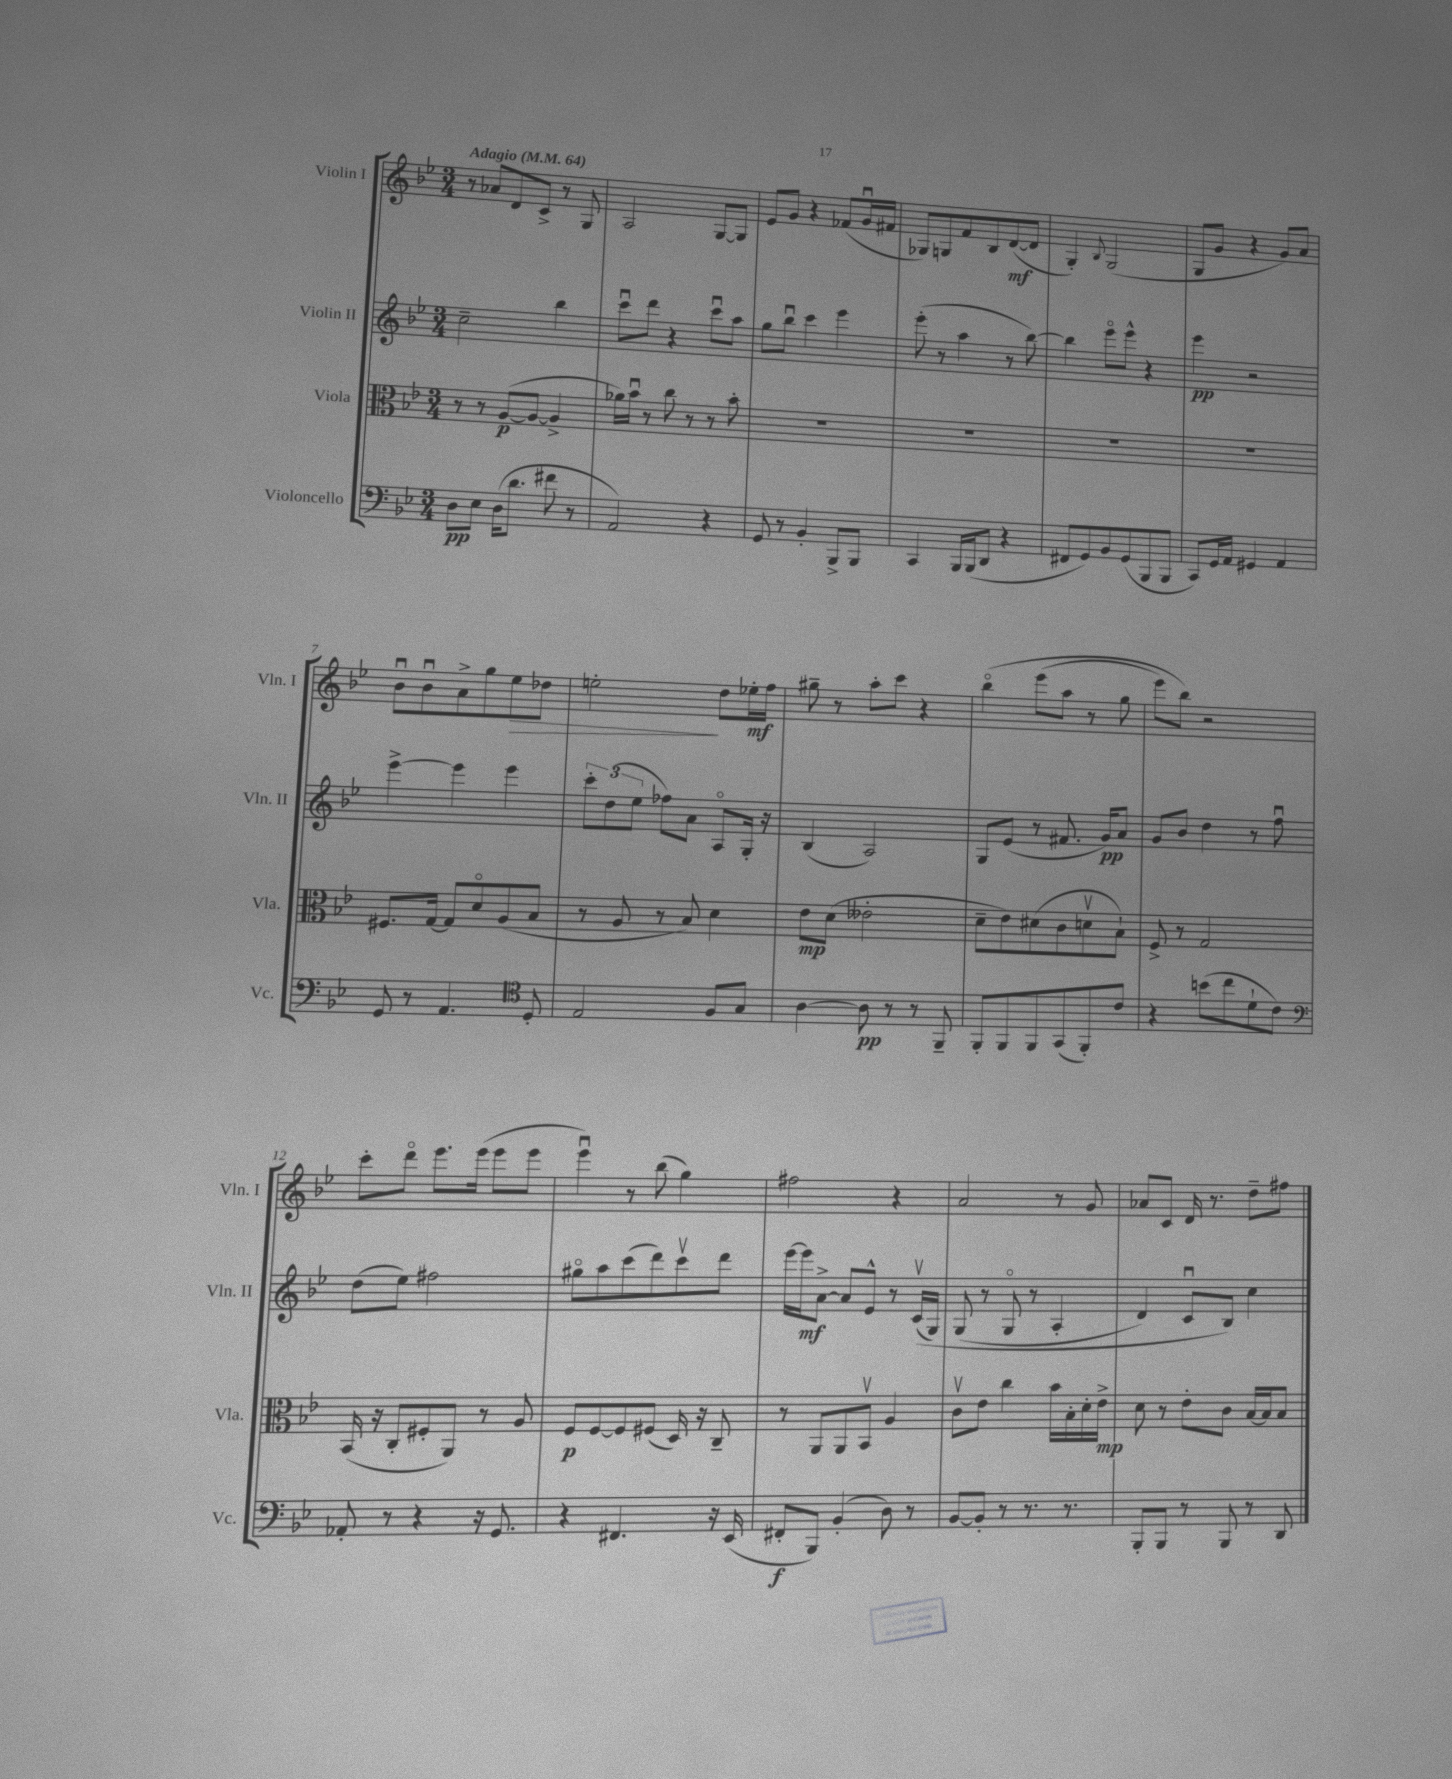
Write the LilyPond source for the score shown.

<<
\new StaffGroup <<
\new Staff = "s0" \with { instrumentName = "Violin I" shortInstrumentName = "Vln. I" } {
    \clef treble \key bes \major \numericTimeSignature \time 3/4 \tempo "Adagio" 4 = 64
    r8 aes'8 d'8 c'8-> r8 g8 |
    a2 g8~ g8 |
    ees'8 g'8 r4 fes'8( g'16\downbow fis'16 |
    ges8) g8 f'8 bes8 d'8~\mf( d'8 |
    g4-.) \appoggiatura { bes8 } g2( |
    g8 g'8 r4 g'8) a'8 |
    bes'8\downbow bes'8\downbow a'8-> g''8 ees''8\> des''8 |
    e''2-.\! d''8 ees''16-.\mf f''16 |
    gis''8-- r8 a''8-. c'''8 r4 |
    bes''4\flageolet\( ees'''8( a''8 r8 g''8 |
    ees'''8) bes''8\) r2 |
    c'''8-. d'''8\flageolet ees'''8. ees'''16( ees'''8 ees'''8 |
    ees'''4\downbow) r8 bes''8( g''4) |
    fis''2 r4 |
    a'2 r8 g'8 |
    aes'8 c'8 d'16 r8. d''8-- fis''8 \bar "|." |
}
\new Staff = "s1" \with { instrumentName = "Violin II" shortInstrumentName = "Vln. II" } {
    \clef treble \key bes \major \numericTimeSignature \time 3/4
    c''2-- bes''4 |
    c'''8\downbow d'''8 r4 c'''8\downbow a''8 |
    g''8 bes''8\downbow c'''4 ees'''4 |
    ees'''8-.( r8 a''4 r8 bes''8~) |
    bes''4 ees'''8\flageolet ees'''8-^ r4 |
    ees'''4\pp r2 |
    ees'''4~-> ees'''4 ees'''4 |
    \tuplet 3/2 { c'''8-. d''8( ees''8 } fes''8) a'8 a8\flageolet g16-. r16 |
    bes4( a2) |
    g8 ees'8( r8 fis'8. g'16\pp) a'8 |
    g'8 bes'8 d''4 r8 f''8\downbow |
    d''8( ees''8) fis''2 |
    gis''8\flageolet a''8 c'''8( d'''8) c'''8\upbow d'''8 |
    ees'''16~ ees'''16\mf a'8~-> a'8 ees'8-^ r8 c'16\upbow(\( g16) |
    g8( r8 g8\flageolet r8 a4-. |
    d'4) c'8\downbow bes8\) c''4 \bar "|." |
}
\new Staff = "s2" \with { instrumentName = "Viola" shortInstrumentName = "Vla." } {
    \clef alto \key bes \major \numericTimeSignature \time 3/4
    r8 r8 a8~\p( a8~ a4-> |
    aes'16) bes'16\downbow r8 c''8 r8 r8 bes'8-. |
    R2. |
    R2. |
    R2. |
    R2. |
    fis8. g16~ g8 d'8\flageolet a8( bes8 |
    r8 a8 r8 bes8) d'4 |
    ees'8\mp d'8( eeses'2-. |
    d'8-- ees'8) dis'8( c'8 d'8\upbow bes8-!) |
    f8-> r8 g2 |
    bes,16( r16 c8-. fis8-. a,8) r8 a8 |
    f8\p f8~ f8 fis8( d16) r16 c8-- |
    r8 a,8 a,8 bes,8\upbow a4 |
    c'8\upbow ees'8 c''4 bes'16 bes16-. d'16-. ees'16->\mp |
    d'8 r8 ees'8-. c'8 bes16~ bes16 bes8 \bar "|." |
}
\new Staff = "s3" \with { instrumentName = "Violoncello" shortInstrumentName = "Vc." } {
    \clef bass \key bes \major \numericTimeSignature \time 3/4
    d8\pp ees8 d16( d'8. fis'8 r8 |
    a,2) r4 |
    g,8 r8 bes,4-. bes,,8-> bes,,8 |
    c,4 bes,,16 bes,,16( d,8 r4 |
    fis,8 g,8) bes,8 g,8( bes,,8 bes,,8 |
    c,8) g,16 a,16 gis,4 a,4 |
    g,8 r8 a,4. \clef tenor d8-. |
    ees2 f8 g8 |
    a4~ a8\pp r8 r8 f,8-- |
    f,8-. f,8 f,8 g,8( f,8-.) c'8 |
    r4 b'8( c''8 d'8-! c'8) |
    \clef bass aes,8-. r8 r4 r16 g,8. |
    r4 fis,4. r16 ees,16( |
    fis,8-.\f bes,,8) bes,4-.( d8) r8 |
    bes,8~ bes,8-. r8 r8. r8. |
    bes,,8-. bes,,8 r8 bes,,8 r8 d,8 \bar "|." |
}
>>
>>
